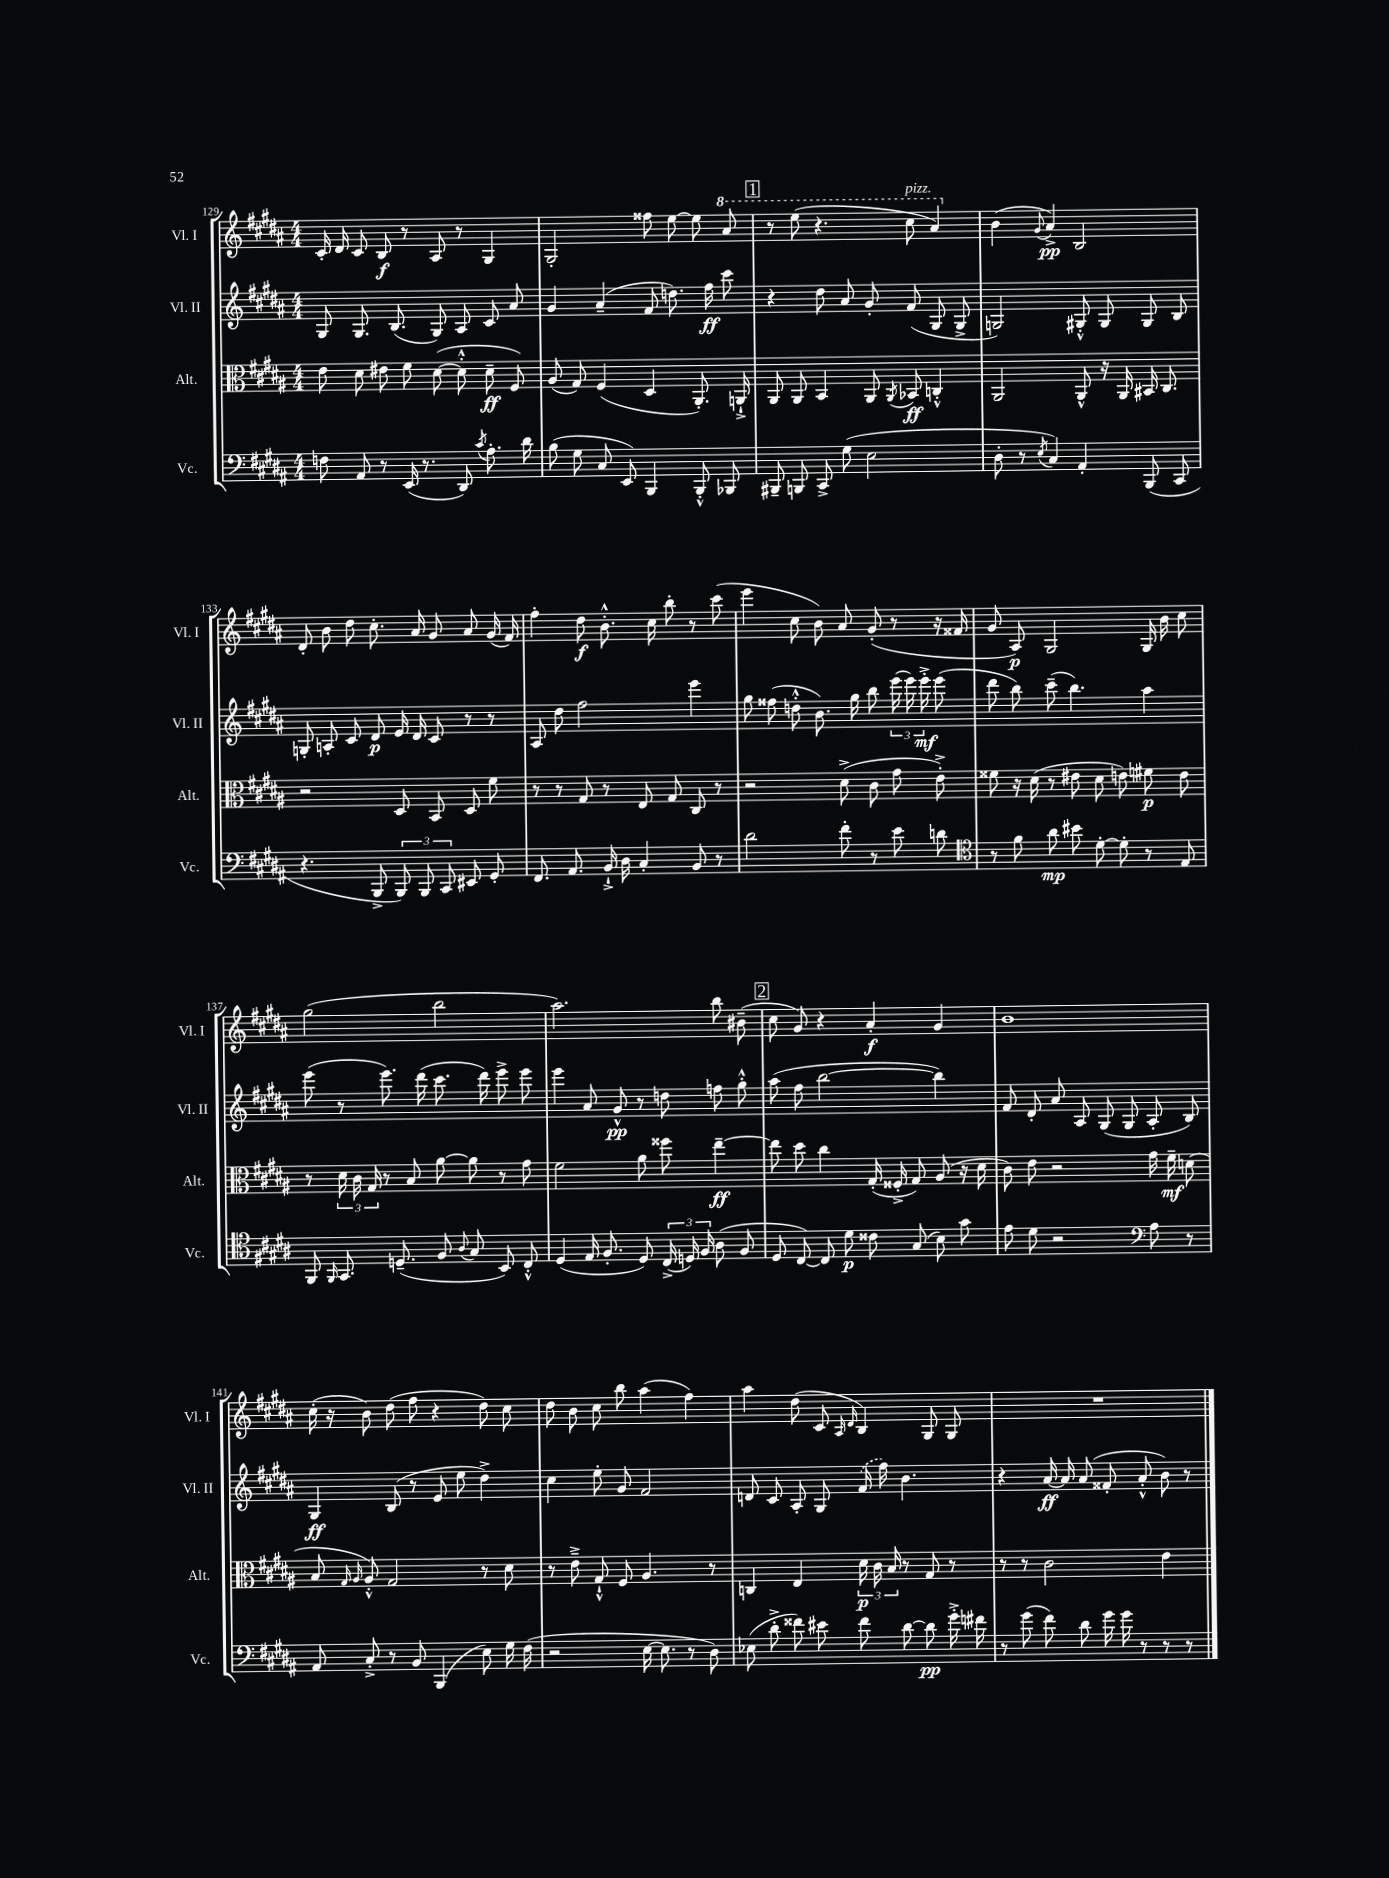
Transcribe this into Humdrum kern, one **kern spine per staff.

**kern	**kern	**kern	**kern
*staff4	*staff3	*staff2	*staff1
*clefF4	*clefC3	*clefG2	*clefG2
*k[f#c#g#d#a#]	*k[f#c#g#d#a#]	*k[f#c#g#d#a#]	*k[f#c#g#d#a#]
*M4/4	*M4/4	*M4/4	*M4/4
8F\	8e\	8G#/	16c#'/
.	.	.	16d#/
8AA#/	8d#\	8.G#/	8c#/
8r	8e#\	.	8B/
.	.	(8.B/	.
(16EE/	8f#\	.	8r
8.r	.	.	.
.	([8d#\	8G#/)	8A#/
8DD#/)	8d#'^^\]	8A#/	8r
8qc#/	.	.	.
8.A#'\	8d#~\	8c#/	4G#/
.	8F#/)	8a#/	.
16d#\	.	.	.
=	=	=	=
(8B\	(8A#/	4g#/	2G#'/
8G#\	8G#/)	.	.
8C#/	(4F#/	(4a#~/	.
8EE/)	.	.	.
4BBB/	4D#/	8f#/	8ff##\
.	.	8.dd\)	[8ee\
8BBB'^^/	8.AA#'/)	.	8ee\]
.	.	16ff#\	.
8BBB-/	.	8ccc#\	8aa#/
.	16AA`^/	.	.
=	=	=	=
8BBB#~/	8AA#/	4r	8r
8BBB/	8AA#/	.	(8eee\
8CC#^/	4BB/	8dd#\	4.r
(8G#\	.	8a#/	.
2E\	8AA#/	8g#'/	.
.	8qAA#/	.	.
.	8BB-/	(8f#/	8ccc#\
.	4C'^^/	8G#/	4aa#/)
.	.	8G#^/	.
=	=	=	=
8D#'\	2AA#/	2G/)	(4b\
8r	.	.	.
8qE/	.	.	8qqg#/
4C#/)	.	.	4a#^/)
4AA#'/	8AA#^^/	8G#'^^/	2B/
.	16r	8G#/	.
.	16AA#/	.	.
(8BBB/	16BB#/	8G#/	.
.	8.C#/	.	.
8CC#/	.	8B/	.
=	=	=	=
4.r	2r	8G'/	8d#'/
.	.	8A'/	8b\
.	.	8c#/	8dd#\
8BBB^/	.	8d#/	8.cc#'\
12BBB/)	8D#/	16e/	.
.	.	16d#/	16a#/
12BBB/	.	.	.
.	8BB/	8c#/	8g#/
12CC#/	.	.	.
8EE#/	8D#/	8r	8a#/
8GG#'/	8f#\	8r	(16g#/
.	.	.	16f#/)
=	=	=	=
8.FF#/	8r	8A#/	4ff#'\
.	8r	8dd#\	.
8.AA#/	.	.	.
.	8G#/	2ff#\	8dd#\
16BB`^/	8r	.	8.b'^^\
16D#\	.	.	.
4C#'/	8E/	.	.
.	.	.	16cc#\
.	8G#/	.	8bb'\
8BB/	8C#/	4eee\	8r
8r	8r	.	(8ccc#\
=	=	=	=
2d#\	2r	8gg#\	4eee\
.	.	(8ff##\	.
.	.	8dd'^^\	8cc#\
.	.	8.b\)	8b\)
8f#'\	(8d#^\	.	8a#/
.	.	16gg#\	.
8r	8c#\	8bb\	(8g#'/
8e\	8g#\	(24eee\	8r
.	.	24eee\)	.
.	.	24eee'^\	.
8d\	8e'^\)	(8eee\	16r
.	.	.	16f##/
=	=	=	=
*clefC4	*	*	*
8r	8f##\	8ddd#\	8g#/
8f#\	16r	8bb\)	8A#/)
.	(16d#\	.	.
8a#\	8r	(8ccc#~\	2G#/
8b#\	8e#\	4.bb\)	.
[8d#'\	8d#\	.	.
8d#'\]	8e\)	.	.
8r	8f#\	4aa#\	16G#/
.	.	.	16b\
8E/	8e\	.	8cc#\
=	=	=	=
8FF#/	8r	(8eee\	(2gg#\
16qqFF#/	.	.	.
8.GG#/	24d#\	8r	.
.	24c#\	.	.
.	24G#/	.	.
.	8r	8.eee\)	.
(8.D~/	.	.	.
.	8B/	.	.
.	.	(16ddd#\	.
8F#/	[8a#\	8.ccc#\	2bb\
8qqA#/	.	.	.
8G#/	8a#\]	.	.
.	.	16ddd#\)	.
8BB/)	8r	8eee^\	.
8C#'^^/	8g#\	8eee\	.
=	=	=	=
(4D#/	2f#\	4eee\	2.aa#\)
16E/	.	8a#/	.
8.F#'/	.	.	.
.	.	8g#^^/	.
8D#/)	8a#\	8r	.
(24C#^/	8ff##\	8dd\	.
24D/)	.	.	.
24F#/	.	.	.
(8A#\	[4ee~\	8ff\	8bb\
8F#/	.	8gg#'^^\	(8b#~\
=	=	=	=
8D#/	8ee\]	(8aa#\	8cc#\
[8C#/)	8dd#\	8ff#\	8g#/)
8C#/]	4cc#\	[2bb\	4r
8d#\	.	.	.
8c##\	(16G#'/	.	4a#'/
.	16F##'^/	.	.
(8G#/	8G#/)	.	.
8B\)	(8A#/	4bb\])	4g#/
8g#\	16r	.	.
.	16d#\	.	.
=	=	=	=
8e\	8c#\)	8f#/	1b
8d#\	8e\	8d#'/	.
2r	2r	8a#/	.
.	.	8A#/	.
.	.	(8G#/	.
.	.	8G#/	.
*clefF4	*	*	*
8A#\	16g#\	8A#'/	.
.	16f#~\	.	.
8r	(8d\	8B/)	.
=	=	=	=
8AA#/	8B/	4G#/	(16cc#'\
.	.	.	16r
.	16qqG#/	.	.
.	16qqA#/	.	.
8C#'^/	8A#'^^/)	.	8b\)
8r	2G#/	(8B/	(8dd#\
8BB/	.	8r	8ff#\
(4BBB/	.	8e/	4r
.	.	8ee\	.
8E\)	8r	4dd#^\)	8dd#\)
16G#\	8d#\	.	8cc#\
(16F#\	.	.	.
=	=	=	=
2r	8r	4cc#\	8dd#\
.	8e~^\	.	8b\
.	8G#`^^/	8ee'\	8cc#\
.	8F#/	8g#/	8bb\
[16E\	4.A#/	2f#/	(4aa#\
8.E\]	.	.	.
8r	.	.	4ff#\)
8D#\)	8r	.	.
=	=	=	=
(8E-\	4C/	8d/	4aa#\
8d#'^\	.	8c#/	.
8f##\)	4E/	8A#'/	(8dd#\
8e#\	.	8G#/	8c#/
.	.	.	16qqA#/
.	.	.	16qqd#/
8f##\	24d#\	(16f#/	4B/)
.	24c#\	.	.
.	.	16ff#\)	.
.	24B/	.	.
[8d#\	8r	4.b\	.
8d#\]	8G#/	.	8G#/
16g#'^\	8r	.	8G#/
16f#\	.	.	.
=	=	=	=
8r	8r	4r	1r
(8g#\	8r	.	.
8f#\)	2c#\	[16a#/	.
.	.	16a#/]	.
8d#\	.	(8a#/	.
16g#\	.	8f##'/	.
16g#\	.	.	.
8r	.	8a#'^^/	.
8r	4e\	8b\)	.
8r	.	8r	.
==	==	==	==
*-	*-	*-	*-
